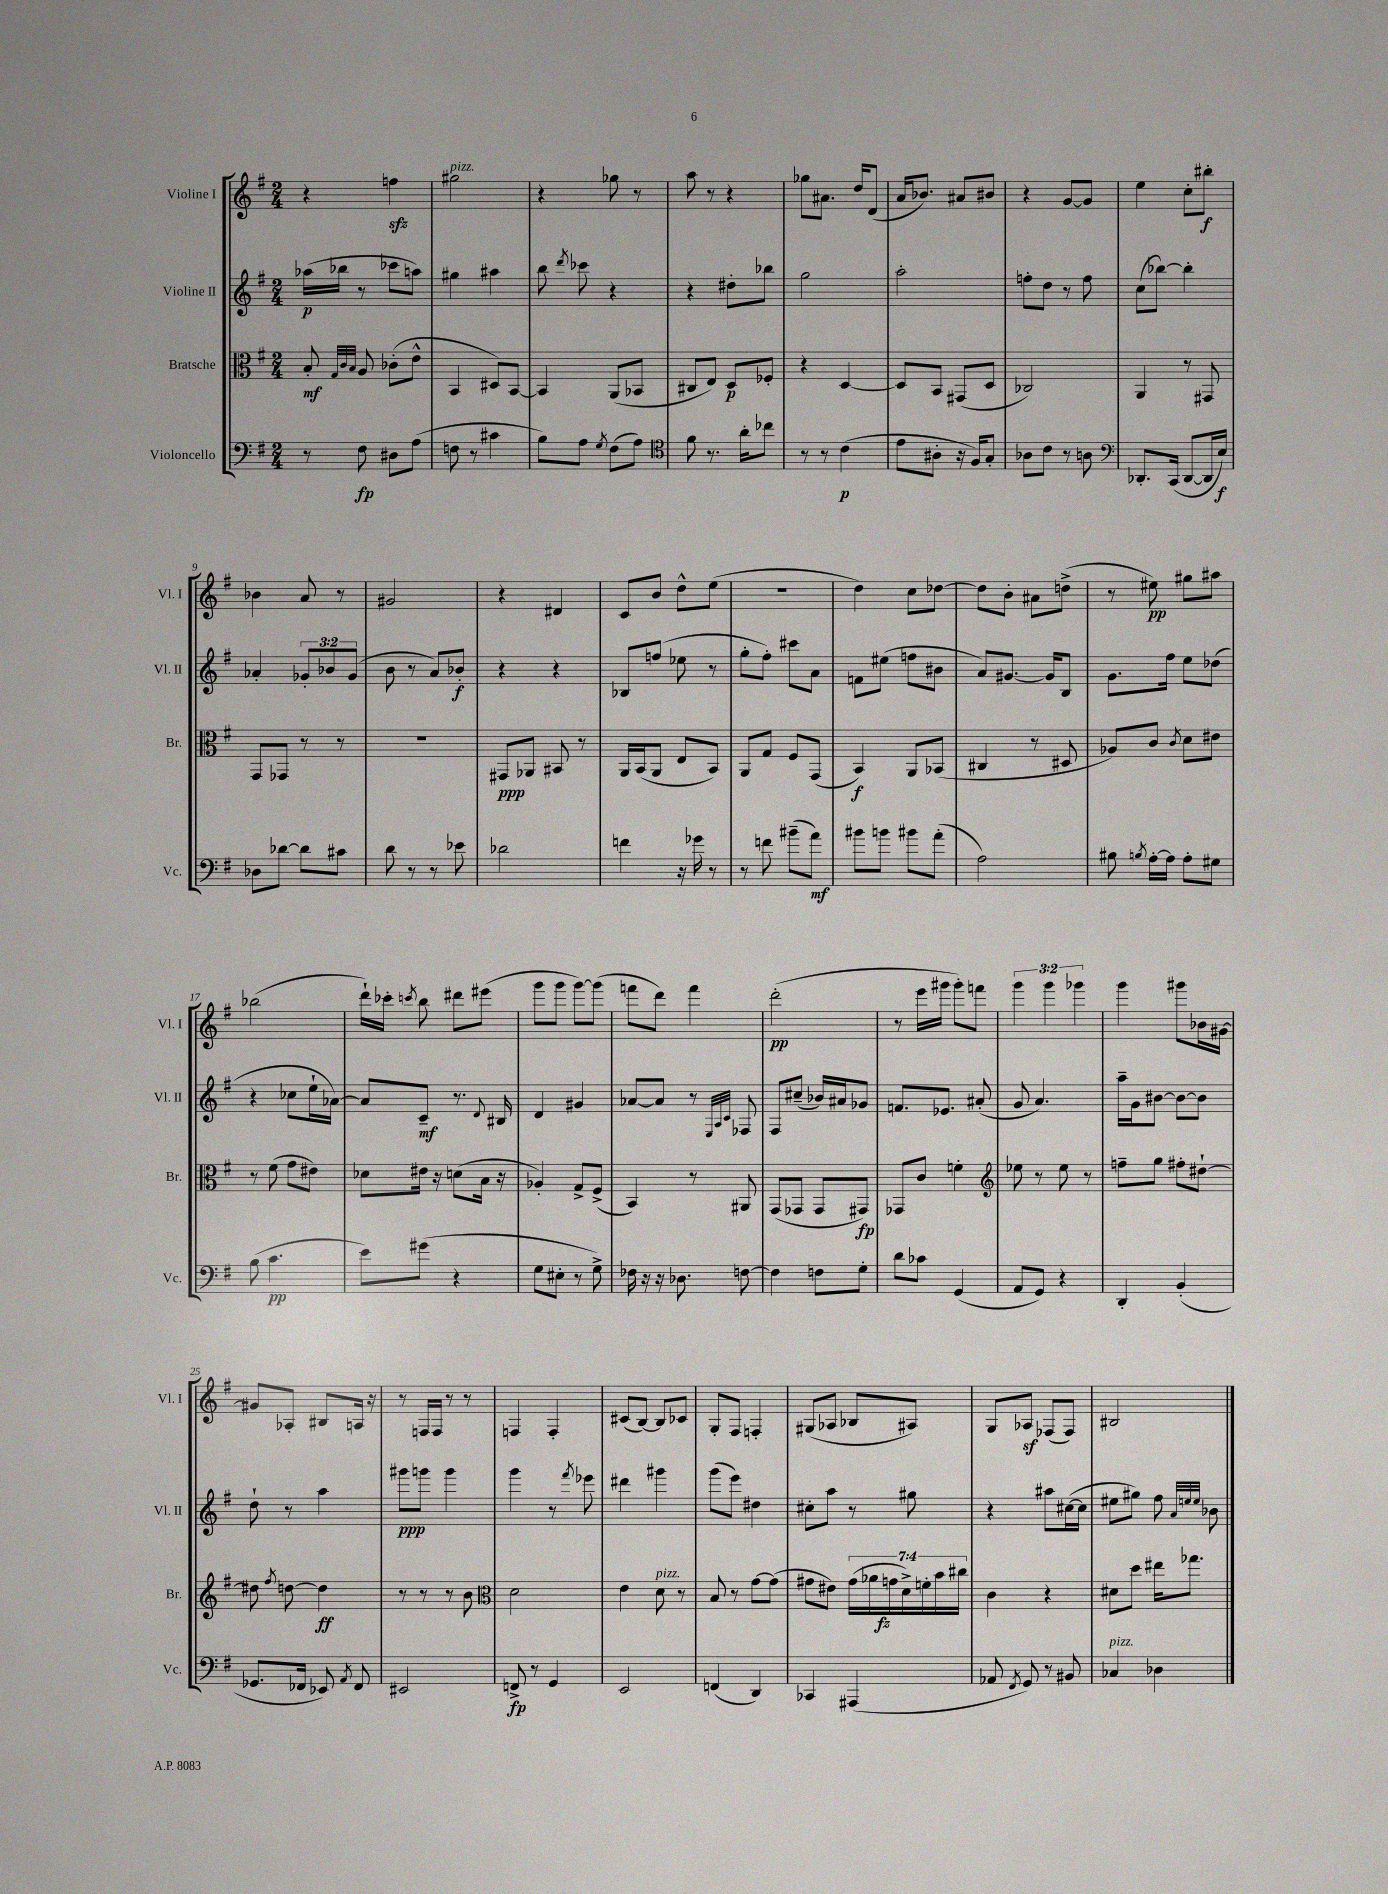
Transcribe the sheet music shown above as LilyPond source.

<<
\new StaffGroup <<
\new Staff = "s0" \with { instrumentName = "Violine I" shortInstrumentName = "Vl. I" } {
    \clef treble \key g \major \numericTimeSignature \time 2/4 \override Staff.TupletNumber.text = #tuplet-number::calc-fraction-text
    \autoBeamOff r4 f''4\sfz |
    gis''2^\markup { \italic "pizz." } |
    r4 ges''8 r8 |
    a''8 r8 r4 |
    ges''8[ ais'8.] d''16[ d'8]( |
    a'16[ bes'8.]) ais'8[ bis'8] |
    r4 g'8[~ g'8] |
    e''4 c''8[-. bis''8]-.\f |
    bes'4 a'8 r8 |
    gis'2 |
    r4 dis'4 |
    c'8[ b'8] d''8[-^ e''8]( |
    R2 |
    d''4) c''8[ des''8]~ |
    des''8[ b'8]-. ais'8[ d''8]->( |
    r8 eis''8\pp) gis''8[ ais''8] |
    bes''2( |
    d'''16[-!) ces'''16]-. \acciaccatura { c'''8 } b''8 dis'''8[ eis'''8]( |
    g'''8[ g'''8] g'''8[~) g'''8]( |
    f'''8[ d'''8]) f'''4 |
    d'''2-.\pp( |
    r8 e'''16[ gis'''16] gis'''8[-.) f'''8] |
    \tuplet 3/2 { g'''4 g'''4 ges'''4 } |
    g'''4 gis'''8[ bes'16 gis'16]~ |
    gis'8[ aes8]-. bis8[ a16] r16 |
    r8 f16[ f16] r8 r8 |
    f4 f4-. |
    cis'8[( b8]~) b8[ ces'8] |
    g8[-. fis8] f4-. |
    gis8[( aes8] bes8[ ais8]) |
    g8[ aes8]\sf fes8[( fes8]) |
    bis2 \bar "|." |
}
\new Staff = "s1" \with { instrumentName = "Violine II" shortInstrumentName = "Vl. II" } {
    \clef treble \key g \major \numericTimeSignature \time 2/4 \override Staff.TupletNumber.text = #tuplet-number::calc-fraction-text
    \autoBeamOff aes''16[\p( bes''16] r8 ces'''8[ a''8]) |
    gis''4 ais''4 |
    b''8 \acciaccatura { d'''8 } ces'''8 r4 |
    r4 dis''8[-. bes''8] |
    g''2 |
    a''2-. |
    f''8[-. d''8] r8 f''8 |
    c''8[( bes''8]~) bes''4-. |
    aes'4-. \tuplet 3/2 { ges'8[-. bes'8 ges'8]( } |
    b'8 r8 a'8[) bes'8]-.\f |
    r4 r4 |
    bes8[ f''8]( ees''8 r8 |
    g''8[-. fis''8]-.) cis'''8[ a'8] |
    f'8[ eis''8]( f''8[ bis'8] |
    a'8[) gis'8.]~ gis'16[ b8] |
    g'8.[ fis''16] e''8[ des''8]( |
    r4 ces''8[ e''16-! aes'16]~) |
    aes'8[ c'8]--\mf r8. \appoggiatura { d'8 } bis16 |
    d'4 gis'4 |
    aes'8[~ aes'8] r8 \grace { e32[ a32 c'32] } fes8 |
    fis8[ cis''8]--( bes'16[) ais'16 ges'8] |
    f'8.[ ees'8.] ais'8-.( |
    g'8 a'4.) |
    a''16[-- g'16 bis'8]~ bis'8[~ bis'8] |
    d''8-! r8 a''4 |
    gis'''8[\ppp g'''8] g'''4 |
    g'''4 r8 \acciaccatura { fis'''8 } ees'''8 |
    dis'''4 gis'''4 |
    g'''8[( e'''8]) dis''4 |
    cis''8[-. a''8] r8 gis''8 |
    r4 ais''8[ cis''16~( cis''16] |
    eis''8[ gis''8]) fis''8 \grace { a'32[ e''32 e''32] } bes'8 \bar "|." |
}
\new Staff = "s2" \with { instrumentName = "Bratsche" shortInstrumentName = "Br." } {
    \clef alto \key g \major \numericTimeSignature \time 2/4 \override Staff.TupletNumber.text = #tuplet-number::calc-fraction-text
    \autoBeamOff b8-.\mf \grace { g32[ c'32 b32] } a8 ces'8[-.( e'8]-^ |
    b,4 dis8[) b,8]~ |
    b,4 a,8[( bes,8] |
    cis8[ e8]) d8[\p fes8]-. |
    r4 d4~ |
    d8[ b,8] gis,8[( d8] |
    ces2) |
    a,4 r8 gis,8 |
    g,8[ ges,8] r8 r8 |
    R2 |
    gis,8[\ppp aes,8] bis,8 r8 |
    a,16[ b,16( a,8] e8[ b,8]) |
    a,8[ g8] fis8[ g,8]( |
    b,4\f) a,8[ bes,8]( |
    cis4 r8 dis8 |
    aes8[) c'8] \acciaccatura { c'8 } d'8[ eis'8] |
    r8 fis'8( g'8[ eis'8]) |
    des'8[ eis'16] r16 d'8[( b16] r16 |
    aes4-.) g8[-> fis8]->( |
    b,4) r8 ais,8 |
    g,8[( ges,8] ges,8[ gis,8]\fp) |
    ges,8[ c'8] f'4-. |
    \clef treble ees''8 r8 ees''8 r8 |
    f''8[-- g''8] fis''8[-. dis''8]~-! |
    dis''8 \acciaccatura { fis''8 } d''8~ d''4\ff |
    r8 r8 r8 b'8 |
    \clef alto d'2 |
    e'4 d'8^\markup { \italic "pizz." } r8 |
    b8 r8 g'8[~ g'8]( |
    gis'8[ eis'8]) \tuplet 7/4 { gis'16[( aes'16 g'16\fz d'16->) f'16-. b'16 cis''16] } |
    c'4 r4 |
    dis'8[ d''8] eis''16[ ges''8.] \bar "|." |
}
\new Staff = "s3" \with { instrumentName = "Violoncello" shortInstrumentName = "Vc." } {
    \clef bass \key g \major \numericTimeSignature \time 2/4
    \autoBeamOff r8 fis8\fp dis8[ a8]( |
    f8 r8 cis'4 |
    b8[) a8] \acciaccatura { g8 } fis8[( a8]) |
    \clef tenor fis'8 r8. a'16[-. ces''8] |
    r8 r8 c'4\p( |
    e'8[ ais8]-. r16 fis16[) g8]-. |
    aes8[ c'8] r8 a8 |
    \clef bass des,8.[-. c,16]( des,8[~ des,16 e16]\f) |
    des8[ des'8]~ des'8[ cis'8] |
    d'8 r8 r8 ees'8 |
    des'2 |
    f'4 r16 ges'16 r8 |
    r8 f'8 bis'8[--( a'8]\mf) |
    bis'8[ b'8] bis'8[ a'8]-.( |
    a2) |
    bis8 \acciaccatura { b8 } a16[~-. a16] a8[-. gis8] |
    b8( c'4.\pp |
    e'8[) gis'8]( r4 |
    g8[ eis8]-. r8 g8->) |
    fes16 r16 r16 des8. f8~ |
    f4 f8[ g8]-. |
    d'8[ ces'8] g,4( |
    a,8[ g,8]) r4 |
    d,4-. b,4-.( |
    ges,8.[ fes,16] ees,8) \acciaccatura { a,8 } fes,8 |
    eis,2 |
    f,8->\fp r8 g,4 |
    e,2 |
    f,4( d,4) |
    ces,4 ais,,4( |
    aes,8 \acciaccatura { fis,8 } g,8) r8 bis,8 |
    ces4^\markup { \italic "pizz." } des4 \bar "|." |
}
>>
>>
